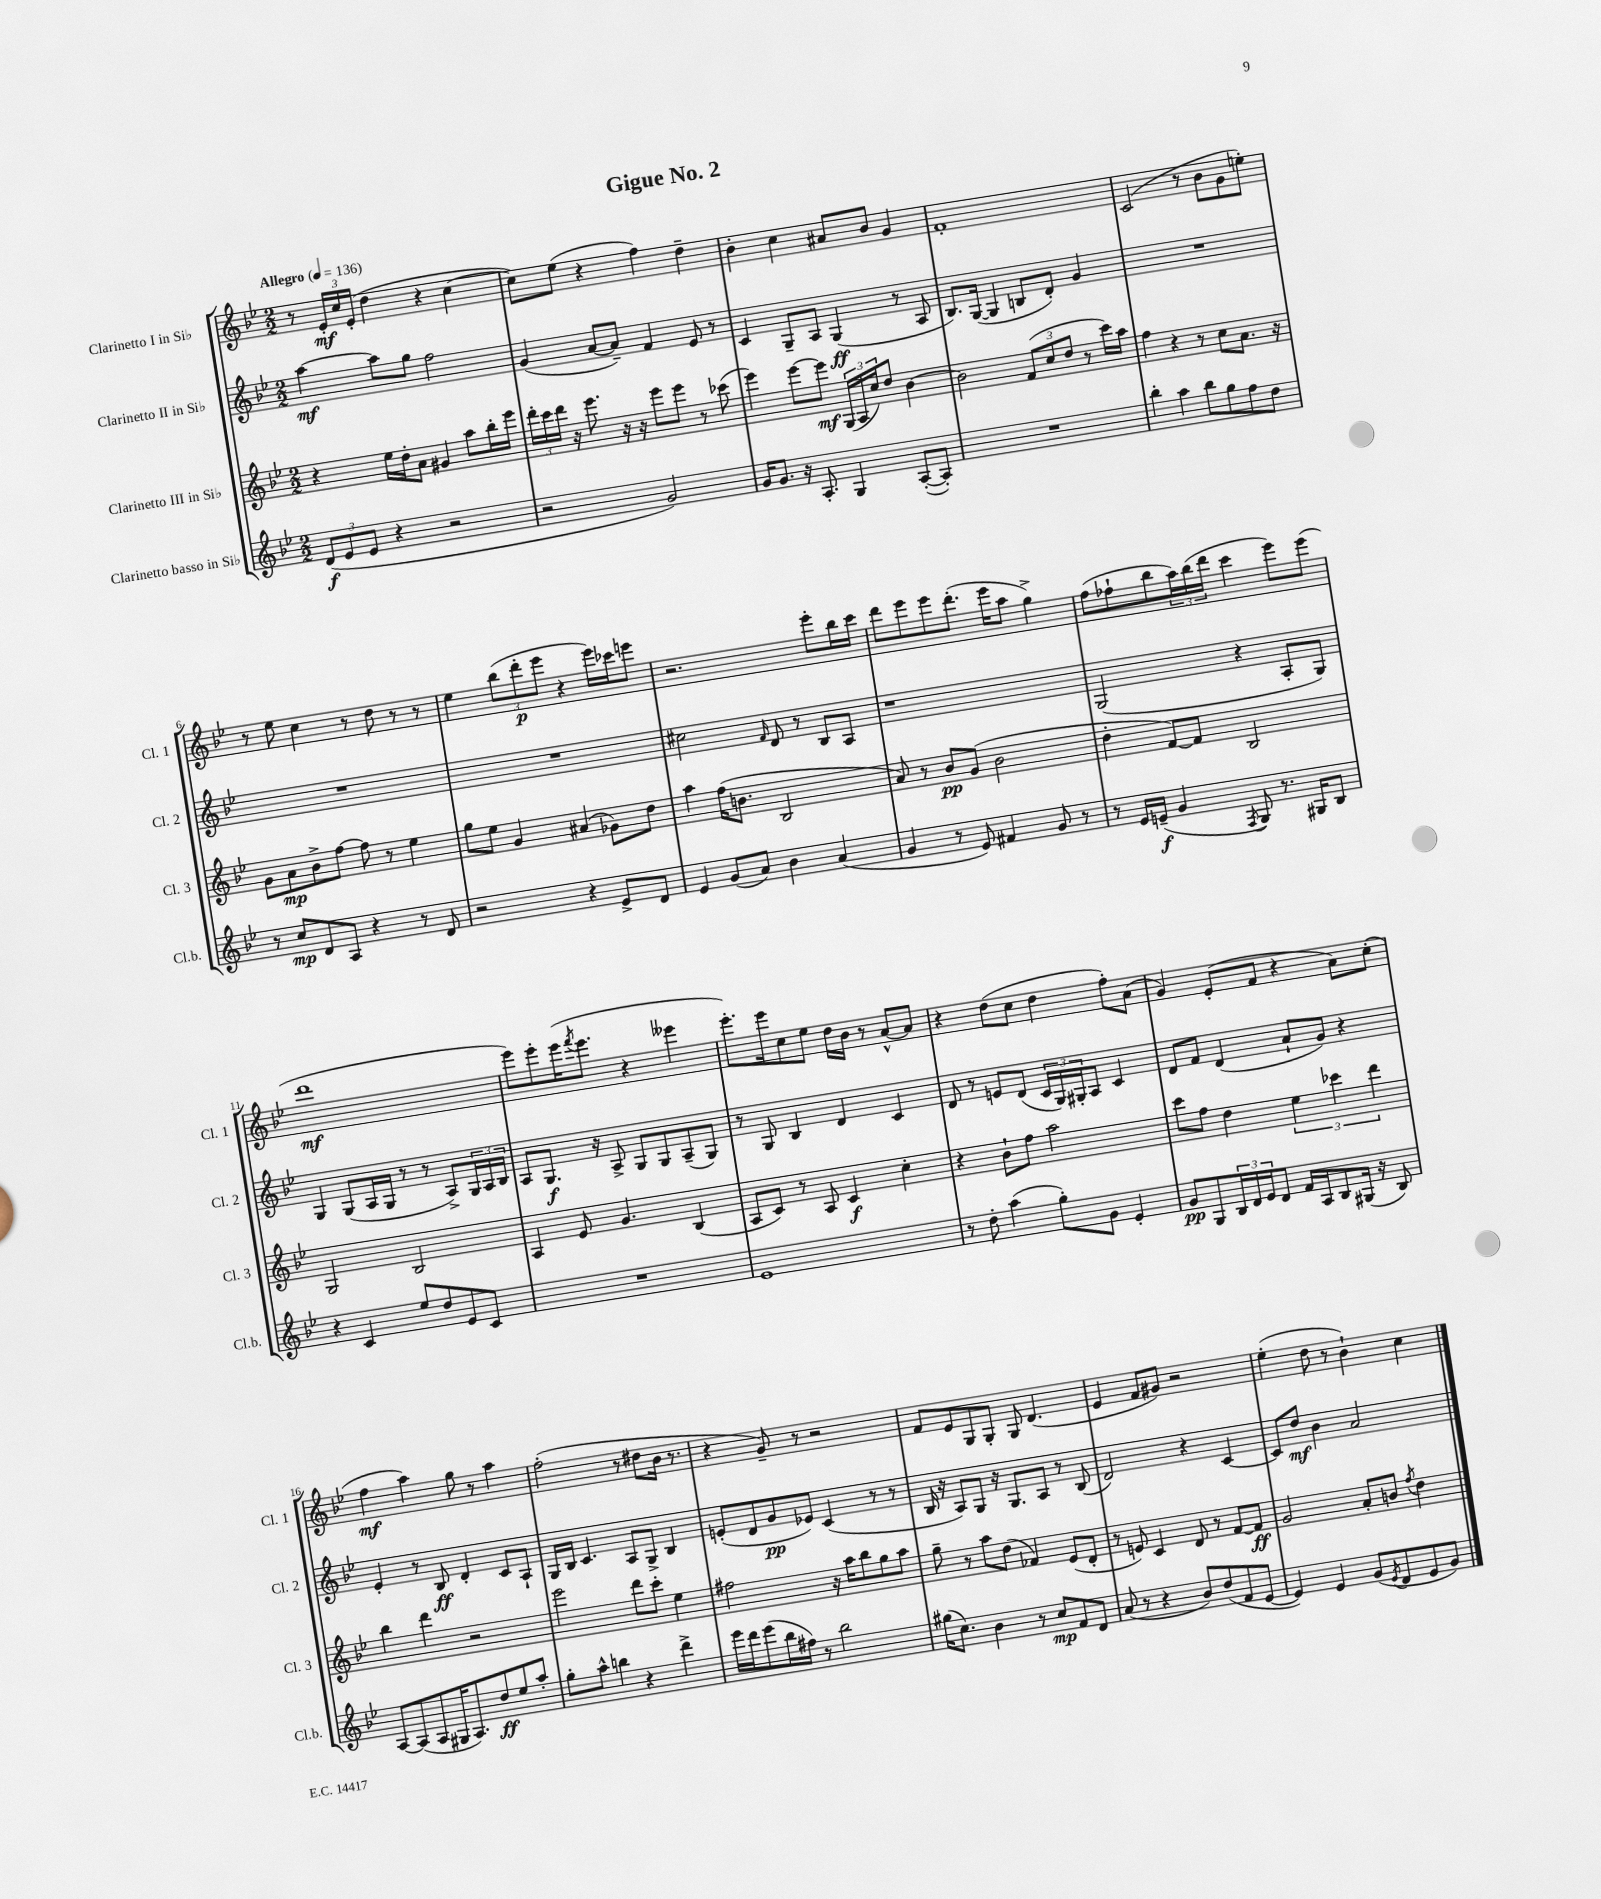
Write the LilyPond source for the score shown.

\header { title = "Gigue No. 2" }
<<
\new StaffGroup <<
\new Staff = "s0" \with { instrumentName = "Clarinetto I in Sib" shortInstrumentName = "Cl. 1" } {
    \clef treble \key bes \major \numericTimeSignature \time 2/2 \tempo "Allegro" 4 = 136
    r8 \tuplet 3/2 { ees'16-.\mf c''16 ees'16-.( } d''4 r4 c''4~ |
    c''8) ees''8( r4 f''4) d''4-- |
    bes'4-. c''4 ais'8 bes'8 g'4 |
    f'1-. |
    c'2( r8 bes'8 g'8 e''8-.) |
    r8 ees''8 c''4 r8 d''8 r8 r8 |
    ees''4 \tuplet 3/2 { bes''8( d'''8-.\p ees'''8 } r4 ees'''16) ces'''16 e'''8 |
    r2. ees'''8-. bes''16 c'''16 |
    d'''8 ees'''8 ees'''8 d'''8.-.( ees'''16 a''8 g''4->) |
    f''8( fes''8-! bes''8 \tuplet 3/2 { a''16) bes''16( d'''16 } c'''4 ees'''8) ees'''8( |
    d'''1\mf |
    ees'''8) ees'''8-. ees'''16( \acciaccatura { f'''8 } ees'''8. r4 eeses'''4 |
    ees'''8.-.) ees'''16 c''8 ees''8 d''16 bes'16 r8 a'8~-^ a'8 |
    r4 d''8( c''8 d''4 f''8-.) a'8( |
    g'4) ees'8-.( f'8 r4 a'8) c''8-.( |
    f''4\mf a''4) g''8 r8 a''4 |
    f''2-.( r8 dis''8 bes'16 r8. |
    r4 g'8--) r8 r2 |
    f'8 ees'8 g8 g8-. g8 d'4.( |
    ees'4 f'8 gis'8) r2 |
    ees''4-.( d''8 r8 bes'4-!) c''4 \bar "|." |
}
\new Staff = "s1" \with { instrumentName = "Clarinetto II in Sib" shortInstrumentName = "Cl. 2" } {
    \clef treble \key bes \major \numericTimeSignature \time 2/2
    a''4~\mf a''8 g''8 f''2 |
    g'4( a'8~ a'8--) f'4 ees'8 r8 |
    c'4 g8-- a8 g4\ff( r8 a8 |
    bes8.) g16~( g4 b8 d'8-.) g'4 |
    R1 |
    R1 |
    R1 |
    cis''2 \grace { f'16 } d'8 r8 bes8 a8 |
    r1 |
    g2( r4 a8-. g8) |
    g4 g8( a16 g16 r8 r8 a8->) \tuplet 3/2 { g16 a16 bes16 } |
    a8 g8.\f r16 a8-> g8 g8 a8--( g8) |
    r8 g8 bes4 d'4 c'4 |
    d'8 r8 e'8 d'8( \tuplet 3/2 { c'16 g16) gis16-. } a8 c'4 |
    d'8 f'8 d'4( a'8-! g'8) r4 |
    ees'4-. r8 bes8\ff d'4-. c'8 a8-! |
    g16 bes16 c'4. a8 g8-> bes4 |
    e'8-.( d'8 g'8\pp ees'8) c'4( r8 r8 |
    bes16 r16 a8) g8 r16 g8. a8 r8 bes8( |
    d'2) r4 c'4~ |
    c'8 d''8\mf bes'4 a'2 \bar "|." |
}
\new Staff = "s2" \with { instrumentName = "Clarinetto III in Sib" shortInstrumentName = "Cl. 3" } {
    \clef treble \key bes \major \numericTimeSignature \time 2/2
    r4 ees''16 d''16-. a'8 gis'4 a''8 bes''16-. ees'''16 |
    \tuplet 3/2 { d'''16-. c'''16 d'''16 } r16 ees'''8. r16 r16 ees'''8 ees'''8 r8 ces'''8( |
    ees'''4) ees'''8~ ees'''8\mf \tuplet 3/2 { g16( a16 c''16) } d''8 bes'4~ |
    bes'2 \tuplet 3/2 { f'8( c''8 d''8 } r8 c'''16) a''16 |
    f''4 r4 r8 c''8 a'8. r16 |
    g'8 a'8\mp bes'8-> f''8~ f''8 r8 ees''4 |
    g''8 ees''8 g'4 ais'4( ges'8) d''8 |
    a''4 f''16( b'8. bes2 |
    a'8) r8 bes'8\pp g'8( bes'2 |
    d''4-. f'8~) f'8 bes2 |
    g2 bes2 |
    a4 ees'8 g'4. bes4( |
    a8 c'8) r8 a8 c'4\f c''4-. |
    r4 bes'8-! f''8 a''2 |
    c'''8 f''8 d''4 \tuplet 3/2 { ees''4 ces'''4 d'''4 } |
    bes''4 d'''4 r2 |
    ees'''2 d'''8 c'''8-. ees''4 |
    fis''2 r16 a''16 bes''8 g''8 a''8 |
    g''8-- r8 a''8 d''8( fes'4) ees'8( d'8-. |
    r8 e'8) c'4 d'8 r8 f'8~ f'8\ff |
    g'2 a'8-. b'8 \acciaccatura { f''8 } d''4 \bar "|." |
}
\new Staff = "s3" \with { instrumentName = "Clarinetto basso in Sib" shortInstrumentName = "Cl.b." } {
    \clef treble \key bes \major \numericTimeSignature \time 2/2
    \tuplet 3/2 { d'8\f( ees'8 ees'8 } r4 r2 |
    r2 g'2) |
    g'16 g'8. r16 a8.-. g4 a8~-.( a8-.) |
    R1 |
    bes''4-. a''4 bes''8 g''8 f''8 d''8 |
    r8 c''8\mp d'8 a8 r4 r8 d'8 |
    r2 r4 ees'8-> d'8 |
    ees'4 g'8( a'8) bes'4 a'4( |
    g'4 r8 ees'8) fis'4 g'8 r8 |
    r8 ees'16 e'16--\f( g'4 \acciaccatura { f8 } g8) r8. gis16 bes8 |
    r4 c'4 ees''8 d''8 ees'8 c'8 |
    R1 |
    ees'1 |
    r8 d''8-. a''4( g''8-.) g'8 ees'4-. |
    g'8\pp g8 \tuplet 3/2 { bes16 d'16 ees'16 } d'8 f'16 a16 bes8 gis16( r16 bes8) |
    a8~ a8( a8 gis16 a8.) d''8\ff ees''8 a''8-. |
    g''8-. a''8-^ b''4 r4 d'''4-> |
    ees'''16 d'''16 ees'''8( bes''16 fis''16) r8 bes''2 |
    gis''16( c''8.) bes'4 r8 c''8\mp f'8 d'8 |
    a'8( r8 r4 bes'8) d''8( f'8 ees'8~ |
    ees'4) ees'4 g'8( \acciaccatura { ees'8 } d'8 ees'8 g'8) \bar "|." |
}
>>
>>
